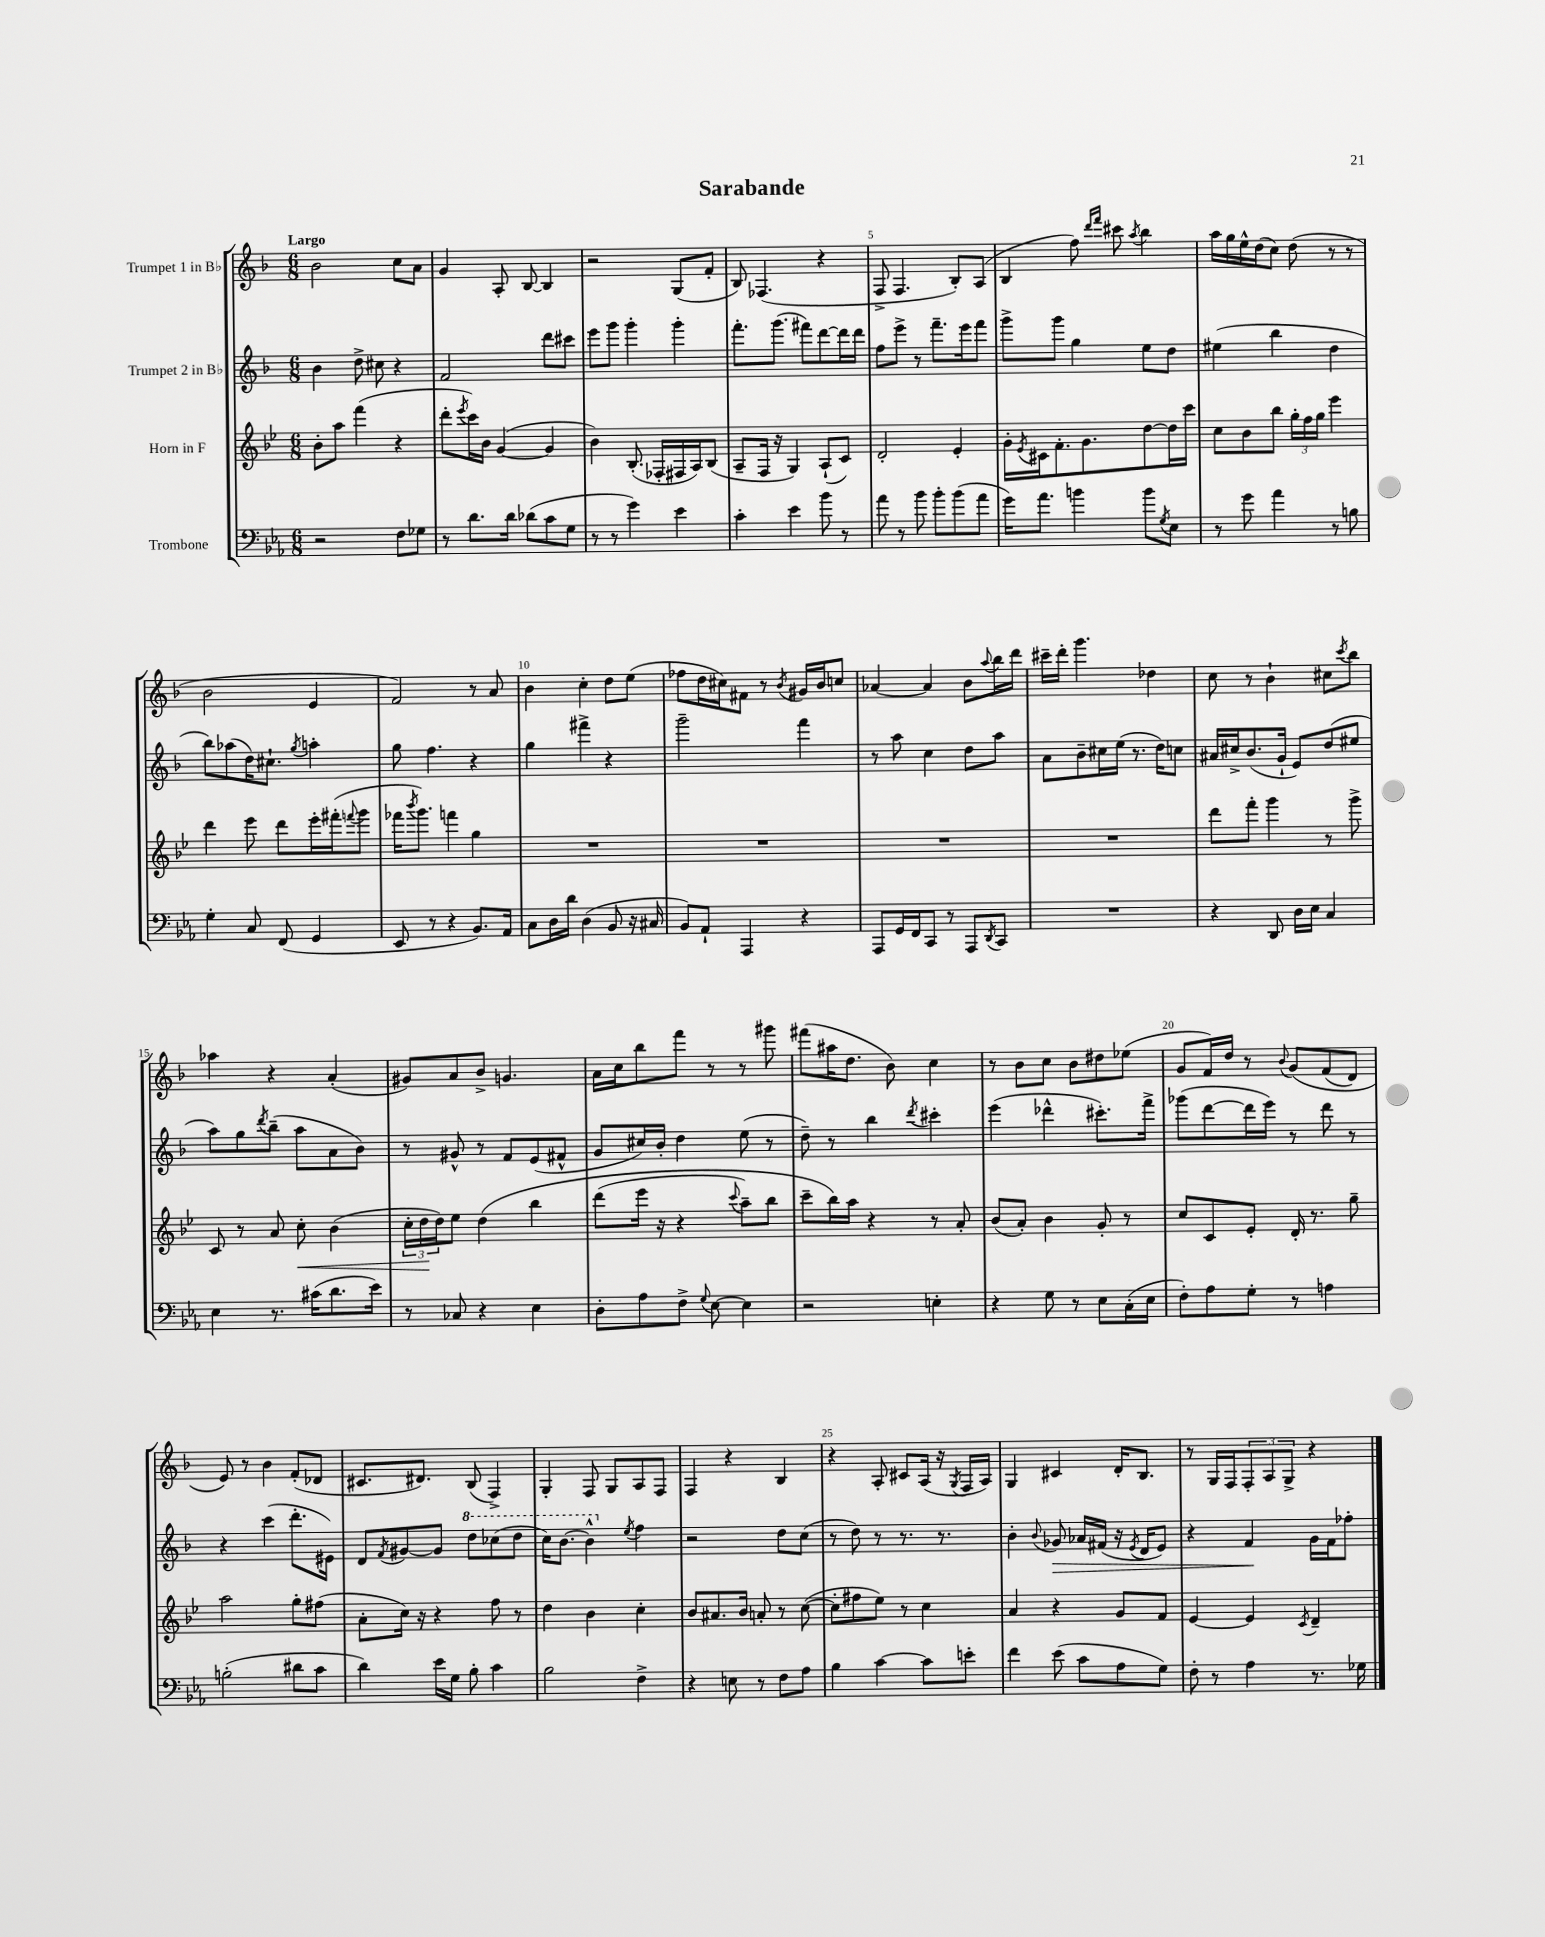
\header { title = "Sarabande" }
<<
\new StaffGroup <<
\new Staff = "s0" \with { instrumentName = "Trumpet 1 in Bb" } {
    \clef treble \key f \major \numericTimeSignature \time 6/8 \tempo "Largo"
    bes'2 c''8 a'8 |
    g'4 a8-. bes8~ bes4 |
    r2 g8( f'8-. |
    bes8) fes4.( r4 |
    f8-> f4. bes8-.) a8( |
    bes4 f''8) \grace { d'''16 f'''16 } cis'''8 \acciaccatura { a''8 } bes''4 |
    a''16 g''16 e''16-^ d''16( c''8) d''8( r8 r8 |
    bes'2 e'4 |
    f'2) r8 a'8 |
    bes'4 c''4-. d''8 e''8( |
    fes''8 d''16 cis''16) fis'8 r8 \acciaccatura { bes'8 } gis'16 bes'16 c''8 |
    aes'4~ aes'4 bes'8 \appoggiatura { a''8 } bes''16 d'''16 |
    cis'''16-- d'''16-. g'''4. des''4 |
    c''8 r8 bes'4-! cis''8 \acciaccatura { c'''8 } bes''8 |
    aes''4 r4 a'4-.( |
    gis'8) a'8 bes'8-> g'4. |
    a'16 c''16 bes''8 f'''8 r8 r8 gis'''8 |
    fis'''8( ais''16 d''8. bes'8) c''4 |
    r8 bes'8 c''8 bes'8 dis''8 ees''8( |
    g'8 f'16) d''16 r8 \appoggiatura { bes'8 } g'8\( f'8( d'8) |
    e'8\) r8 bes'4 f'8-.( des'8 |
    cis'8. dis'8.) bes8( f4->) |
    g4-. f8 g8 a8 f8 |
    f4 r4 bes4 |
    r4 a8-. cis'8 a16( r16 \acciaccatura { g8 } f16 a16) |
    g4 cis'4 d'16-. bes8. |
    r8 g16 f16 \tuplet 3/2 { f8-. a8 g8-> } r4 \bar "|." |
}
\new Staff = "s1" \with { instrumentName = "Trumpet 2 in Bb" } {
    \clef treble \key f \major \numericTimeSignature \time 6/8
    bes'4 d''8-> cis''8 r4 |
    f'2 d'''8 cis'''8 |
    e'''8 g'''8 g'''4-. g'''4-. |
    f'''8.-. g'''8.( fis'''8) d'''8~ d'''16 d'''16 |
    f''8 e'''8-> r8 f'''8.-- e'''16 f'''8 |
    g'''8-> g'''8 g''4 e''8 d''8 |
    eis''4( bes''4 d''4 |
    bes''8) aes''8( d''16) cis''8.-! \acciaccatura { g''8 } a''4-. |
    g''8 f''4. r4 |
    g''4 fis'''4-> r4 |
    g'''2-- f'''4 |
    r8 a''8 c''4 d''8 a''8 |
    a'8 bes'8-- cis''16 e''16( r8. d''16) c''8 |
    ais'16 cis''16-> bes'8.( g'16-! e'8) d''8( eis''8 |
    a''8) g''8 \acciaccatura { d'''8 } bes''8--( a''8 a'8 bes'8) |
    r8 gis'8-^ r8 f'8 e'8( fis'8-^ |
    g'8 cis''16) bes'16-. d''4 e''8( r8 |
    d''8--) r8 bes''4 \acciaccatura { d'''8 } cis'''4-. |
    e'''4( des'''4-^ cis'''8.-.) f'''16-> |
    ges'''8( d'''8~ d'''16 e'''16) r8 d'''8 r8 |
    r4 c'''4( d'''8.-. eis'16) |
    d'8 \acciaccatura { f'8 } gis'8~ gis'8 \ottava #1 d'''8 ces'''8( d'''8 |
    c'''16) bes''8.~ bes''4-^ \ottava #0 \acciaccatura { e''8 } f''4 |
    r2 d''8 c''8( |
    r8 d''8) r8 r8. r8. |
    bes'4-. \appoggiatura { bes'8 } ges'8\> aes'16 fis'16( r16 \acciaccatura { e'8 } d'16 e'8) |
    r4 f'4\! g'16 f'16 fes''8-. \bar "|." |
}
\new Staff = "s2" \with { instrumentName = "Horn in F" } {
    \clef treble \key bes \major \numericTimeSignature \time 6/8
    bes'8-. a''8 f'''4( r4 |
    d'''8-. \acciaccatura { ees'''8 } c'''16) bes'16 g'4~( g'4 |
    bes'4) bes8.-.( fes16-. fis16 a16) bes8( |
    a8-- f16 r16 g4) a8-!( c'8) |
    d'2-. ees'4-. |
    g'16-. \acciaccatura { ees'8 } cis'16 f'8.-. g'8. d''8~ d''16 c'''16 |
    c''8 bes'8 bes''8 \tuplet 3/2 { g''16-. f''16 g''16 } ees'''4 |
    d'''4 ees'''8 d'''8 ees'''16-. fis'''16-.( \appoggiatura { f'''8 } g'''8 |
    fes'''16 \acciaccatura { bes'''8 } g'''8.) f'''4 g''4 |
    R2. |
    R2. |
    R2. |
    R2. |
    d'''8 f'''8-. g'''4 r8 g'''8-> |
    c'8 r8 a'8 c''8-.\< bes'4( |
    \tuplet 3/2 { c''16-. d''16\! d''16) } ees''8 d''4\( bes''4 |
    d'''8( ees'''16 r16 r4 \appoggiatura { c'''8 } a''8--) bes''8 |
    c'''8-- bes''16\) a''16 r4 r8 a'8-. |
    bes'8( a'8-.) bes'4 g'8-. r8 |
    c''8 c'8 ees'8-. d'16-. r8. g''8-- |
    a''2 g''8-. fis''8( |
    a'8-. c''16) r16 r4 f''8 r8 |
    d''4 bes'4 c''4-. |
    bes'8 ais'8. bes'16 a'8-. r8 c''8~( |
    c''8-. fis''8 ees''8) r8 c''4 |
    a'4 r4 g'8 f'8 |
    ees'4~ ees'4 \acciaccatura { c'8 } d'4-- \bar "|." |
}
\new Staff = "s3" \with { instrumentName = "Trombone" } {
    \clef bass \key ees \major \numericTimeSignature \time 6/8
    r2 f8 ges8 |
    r8 d'8. d'16 des'8( c'8 g8 |
    r8 r8 g'4) ees'4 |
    c'4-. ees'4 bes'8 r8 |
    aes'8 r8 bes'8 bes'8-. bes'8( aes'8 |
    g'16) aes'8. b'4 b'8 \acciaccatura { g8 } ees8 |
    r8 g'8 aes'4 r8 b8 |
    g4-. c8 f,8( g,4 |
    ees,8 r8 r4 bes,8.) aes,16 |
    c8 d16 d'16 d4( bes,8 r16 cis16 |
    bes,8) aes,8-! aes,,4 r4 |
    aes,,8 g,16 f,16 c,8 r8 aes,,8 \acciaccatura { d,8 } c,8 |
    R2. |
    r4 d,8 d16 ees16 c4 |
    ees4 r8. cis'16( d'8. ees'16) |
    r8 ces8 r4 ees4 |
    d8-. aes8 f8-> \appoggiatura { g8 } ees8~ ees4 |
    r2 e4-. |
    r4 g8 r8 ees8 c16-.( ees16 |
    f8-.) aes8 g8-. r8 a4 |
    b2-.( dis'8 c'8 |
    d'4) ees'16 g16 bes8-. c'4 |
    bes2 f4-> |
    r4 e8 r8 f8 aes8 |
    bes4 c'4~ c'8 e'8-. |
    f'4 ees'8( c'8 aes8 g8) |
    f8-. r8 aes4 r8. ges16 \bar "|." |
}
>>
>>
\layout { \context { \Score \override BarNumber.break-visibility = ##(#f #t #t) barNumberVisibility = #(every-nth-bar-number-visible 5) } }
